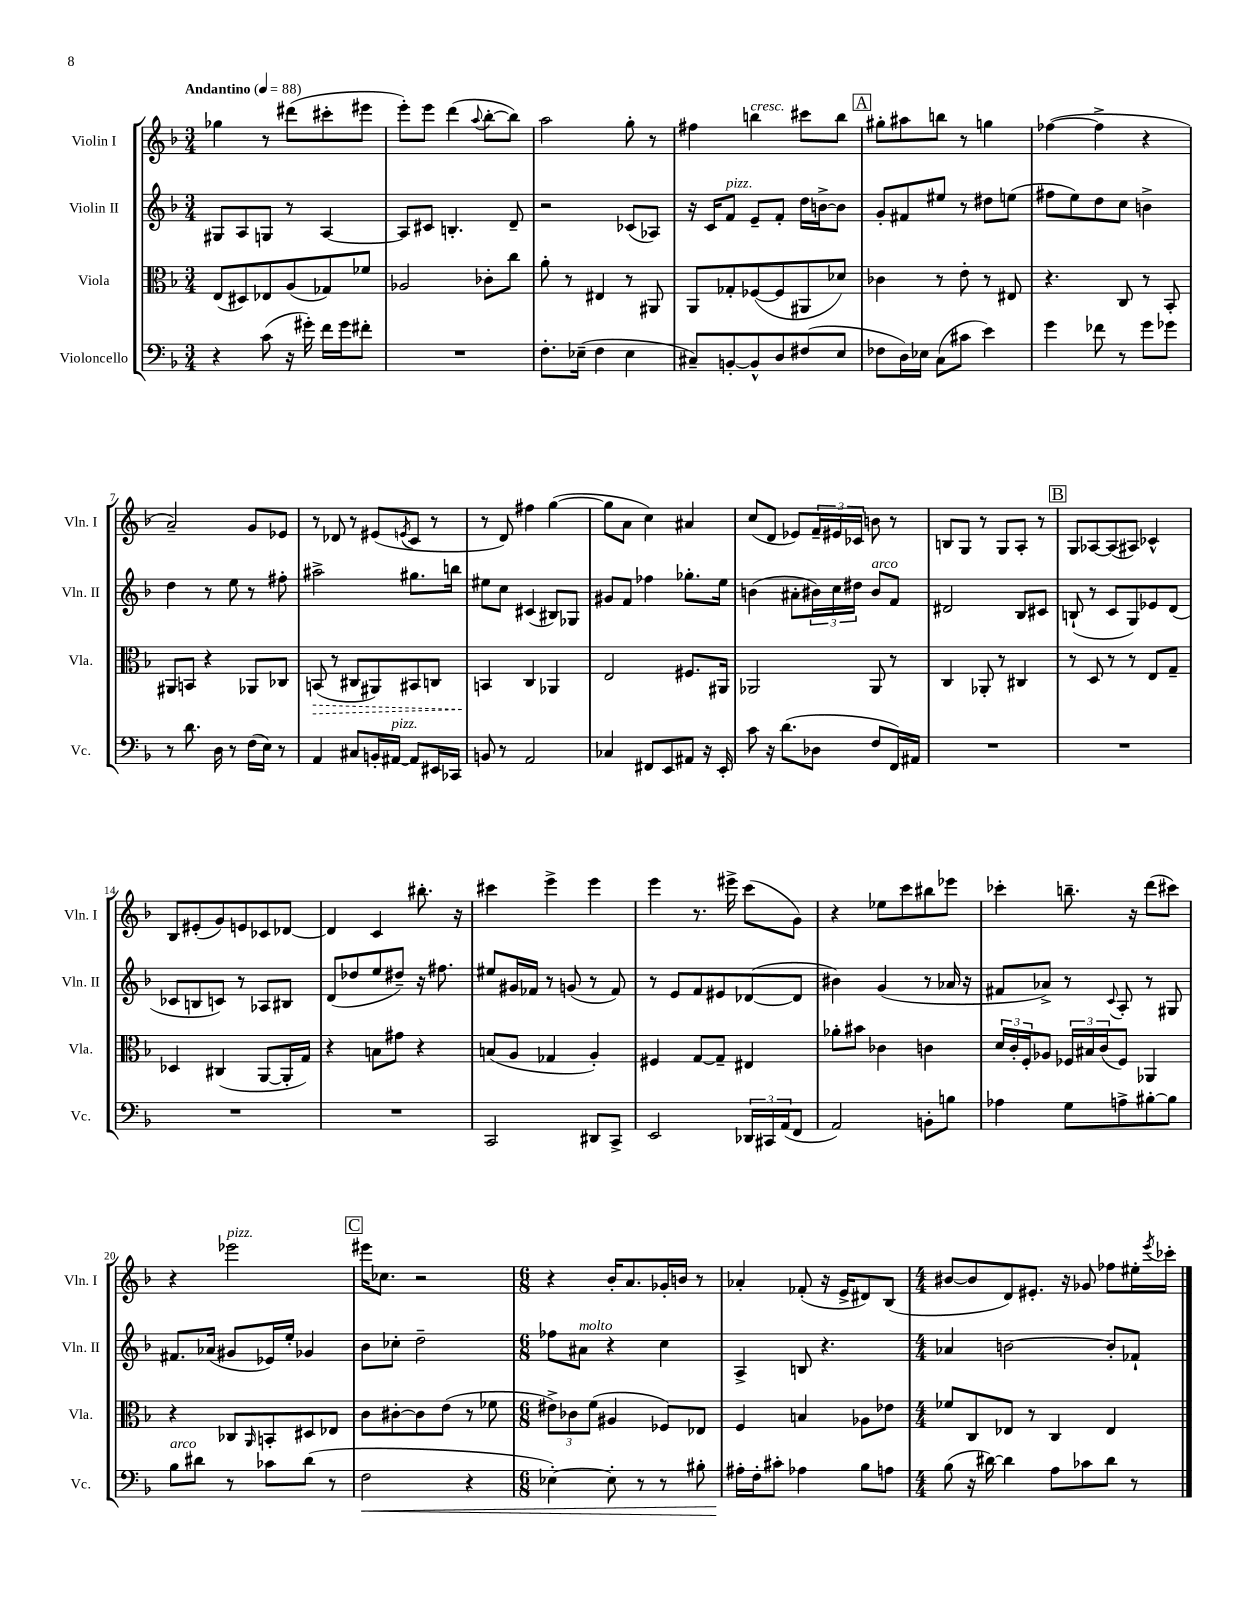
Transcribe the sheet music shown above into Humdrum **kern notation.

**kern	**kern	**kern	**kern
*staff4	*staff3	*staff2	*staff1
*clefF4	*clefC3	*clefG2	*clefG2
*k[b-]	*k[b-]	*k[b-]	*k[b-]
*M3/4	*M3/4	*M3/4	*M3/4
*MM88	*MM88	*MM88	*MM88
4r	(8E/L	8G#/L	4gg-\
.	8D#/)	8A/	.
(8c\	8E-/	8G/J	8r
16r	(8A/	8r	(8ddd#\L
16g#'\)	.	.	.
16f\LL	8G-/)	[4A/	8ccc#'\
16g#\J	.	.	.
8f#'\J	8f-/J	.	8eee#\J
=	=	=	=
2.r	2A-/	8A/]L	8eee'\L)
.	.	8c#/J	8eee\J
.	.	4.B'/	(4ddd\
.	.	.	8qqaa/
.	8c-'\L	.	[8bb-'\L
.	8cc\J	8d~/	8bb-\]J)
=	=	=	=
8.F'\L	8a'\	2r	2aa\
.	8r	.	.
(16E-~\Jk	.	.	.
4F\	4E#/	.	.
4E-\	8r	(8c-/L	8gg'\
.	8AA#/	8A-/J)	8r
=	=	=	=
8C#~/L)	8AA/L	16r	4ff#\
.	.	16c/LK	.
[8BB'/	8G-'/	8f/J	.
8BB^^/]	([8F-/	8e~/L	4bb\
8D/	8F-/]	8f'/J	.
(8F#/	8AA#/	16dd\LL	8ccc#\L
.	.	[16b^\J	.
8E/J	8d-/J)	8b\]J	8bb\J
=	=	=	=
8F-\L	4c-\	8g'/L	8gg#'\L
16D\L)	.	8f#/	8aa#\
16E-\JJ	.	.	.
(8C\L	8r	8ee#/J	8bb\J
8c#\J	8e'\	8r	8r
4e\)	8r	8dd#\L	4gg\
.	8E#/	(8ee\J	.
=	=	=	=
4g\	4.r	8ff#\L	([4ff-\
.	.	8ee\)	.
8f-\	.	8dd\	4ff-^\]
8r	8C/	8cc\J	.
8g\L	8r	4b^\	4r
8g-\J	8BB-'/	.	.
=	=	=	=
8r	8AA#/L	4dd\	2a~/)
8.d\	8BB/J	.	.
.	4r	8r	.
16D\	.	.	.
8r	.	8ee\	.
(16F\LL	8AA-/L	8r	8g/L
16E\JJ)	.	.	.
8r	8C-/J	8ff#'\	8e-/J
=	=	=	=
4AA/	(8BB/	2aa#^\	8r
.	8r	.	8d-/
8C#/L	8C#/L	.	8r
16BB'/L	8AA#/)	.	(8e#/L
[16AA#/JJ	.	.	.
.	.	.	8qe/
8AA#/]L	8BB#/	8.gg#\L	8c/J
16EE#/L	8C/J	.	8r
16CC-/JJ	.	16bb\Jk	.
=	=	=	=
8BB/	4BB/	8ee#\L	8r
8r	.	8cc\J	8d/)
2AA/	4C/	(4c#/	4ff#\
.	4AA-/	8B#/L)	([4gg\
.	.	8G-/J	.
=	=	=	=
4C-/	2E/	8g#/L	8gg\]L
.	.	8f/J	8a\J
8FF#/L	.	4ff-\	4cc\)
8EE/	.	.	.
8AA#/J	8.F#/L	8.gg-'\L	4a#/
16r	.	.	.
16EE'/	16AA#/Jk	16ee\Jk	.
=	=	=	=
8c\	2AA-/	(4b\	(8cc/L
16r	.	.	8d/J
(8.d\L	.	.	.
.	.	8a#'\L	8e-/L)
8D-\J	.	24b#\L)	24f~/L
.	.	24cc\	24e#/
.	.	24dd#\JJ	24c-/JJ
8F/L	8AA-/	8b#/L	8b\
16FF/L)	8r	8f/J	8r
16AA#/JJ	.	.	.
=	=	=	=
2.r	4C/	2d#/	8B/L
.	.	.	8G/J
.	8AA-'/	.	8r
.	8r	.	8G/L
.	4C#/	8B-/L	8A'/J
.	.	8c#/J	8r
=	=	=	=
2.r	8r	(8B`/	8G/L
.	8D/	8r	[8A-/
.	8r	8c/L	(8A-/]
.	8r	8G/)	8A#/J)
.	8E/L	8e-/	4c-^^/
.	8G~/J	(8d/J	.
=	=	=	=
2.r	4D-/	8c-/L	8B-/L
.	.	8B/	(8e#'/
.	(4C#/	8c/J)	8g/)
.	.	8r	8e/
.	[8AA/L	8A-/L	8c-/
.	16AA'/]L	8B#/J	[8d-/J
.	16G/JJ)	.	.
=	=	=	=
2.r	4r	(8d/L	4d-/]
.	.	8dd-/	.
.	8B\L	8ee/	4c/
.	8g#\J	8dd#~/J)	.
.	4r	16r	8.bb#'\
.	.	8.ff#\	.
.	.	.	16r
=	=	=	=
2CC/	(8B/L	8ee#/L	4ccc#\
.	8A/J	16g#/L	.
.	.	16f-/JJ	.
.	4G-/	8r	4eee^\
.	.	(8g/	.
8DD#/L	4A'/)	8r	4eee\
8CC^/J	.	8f-/)	.
=	=	=	=
2EE/	4F#/	8r	4eee\
.	.	8e/L	.
.	[8G/L	8f/	8.r
.	8G~/]J	8e#/	.
.	.	.	16eee#^\
24DD-/LL	4E#/	([8d-/	(8ccc\L
24CC#/	.	.	.
(24AA/J	.	.	.
8FF/J	.	8d-/]J	8g\J)
=	=	=	=
2AA/)	8a-'\L	4b#\)	4r
.	8b#\J	.	.
.	4c-\	(4g/	8ee-\L
.	.	.	8ccc\
8BB'\L	4c\	8r	8bb#\
8B\J	.	16a-/	8eee-\J
.	.	16r	.
=	=	=	=
4A-\	24d/LL	8f#/L	4ccc-'\
.	24c'/	.	.
.	24F'/J	.	.
.	8A-/J	8a-^/J)	.
8G\L	24F-/LL	8r	8.bb~\
.	24B#/	.	.
.	(24c/J	.	.
.	.	8qqc/	.
8A^\	8F-/J)	8A'/	.
.	.	.	16r
[8B#'\	4AA-/	8r	(8ddd\L
8B#\]J	.	8G#/	8ccc#\J)
=	=	=	=
8B-\L	4r	8.f#/L	4r
8d#\J	.	.	.
.	.	(16a-/Jk	.
8r	8C-/L	8g#/L	2eee-\
.	16qqAA/	.	.
8c-\L	8BB'/	16e-/L)	.
.	.	16ee'/JJ	.
(8d#\J	8D#/	4g-/	.
8r	8E-/J	.	.
=	=	=	=
2F\	8c\L	8b-\L	16eee#\LK
.	.	.	8.cc-\J
.	[8c#'\	8cc-'\J	.
.	8c#\]	2dd~\	2r
.	(8e\J	.	.
4r	8r	.	.
.	8f-\	.	.
=	=	=	=
*M6/8	*M6/8	*M6/8	*M6/8
[4E-'\)	12e#^\L)	8ff-\L	4r
.	12c-\	.	.
.	.	8a#\J	.
.	(12f\J	.	.
8E-'\]	4A#/	4r	16b-'/LK
.	.	.	8.a/
8r	.	.	.
8r	8F-/L)	4cc\	16g-'/L
.	.	.	16b/JJ
8B#'\	8E-/J	.	8r
=	=	=	=
16A#'\LL	4F/	4A^/	4a-'/
16F'\J	.	.	.
8c#'\J	.	.	.
4A-\	4B/	8B/	(8f-'/
.	.	4.r	16r
.	.	.	16e^/LK
8B-\L	8A-\L	.	8d#/)
8A\J	8e-\J	.	(8B-/J
=	=	=	=
*M4/4	*M4/4	*M4/4	*M4/4
(8B-\	8f-/L	4a-/	[8b#/L
16r	8C/	.	8b#/]
[16d#\)	.	.	.
4d#\]	8E-/J	[2b\	8d/)
.	8r	.	8.e#'/J
8A\L	4C/	.	.
.	.	.	16r
8c-\	.	.	8g-/
8d#\J	4E-/	8b'/]L	8ff-\L
8r	.	8f-`/J	16ee#'\L
.	.	.	8qeee/
.	.	.	16ccc-'\JJ
==	==	==	==
*-	*-	*-	*-
